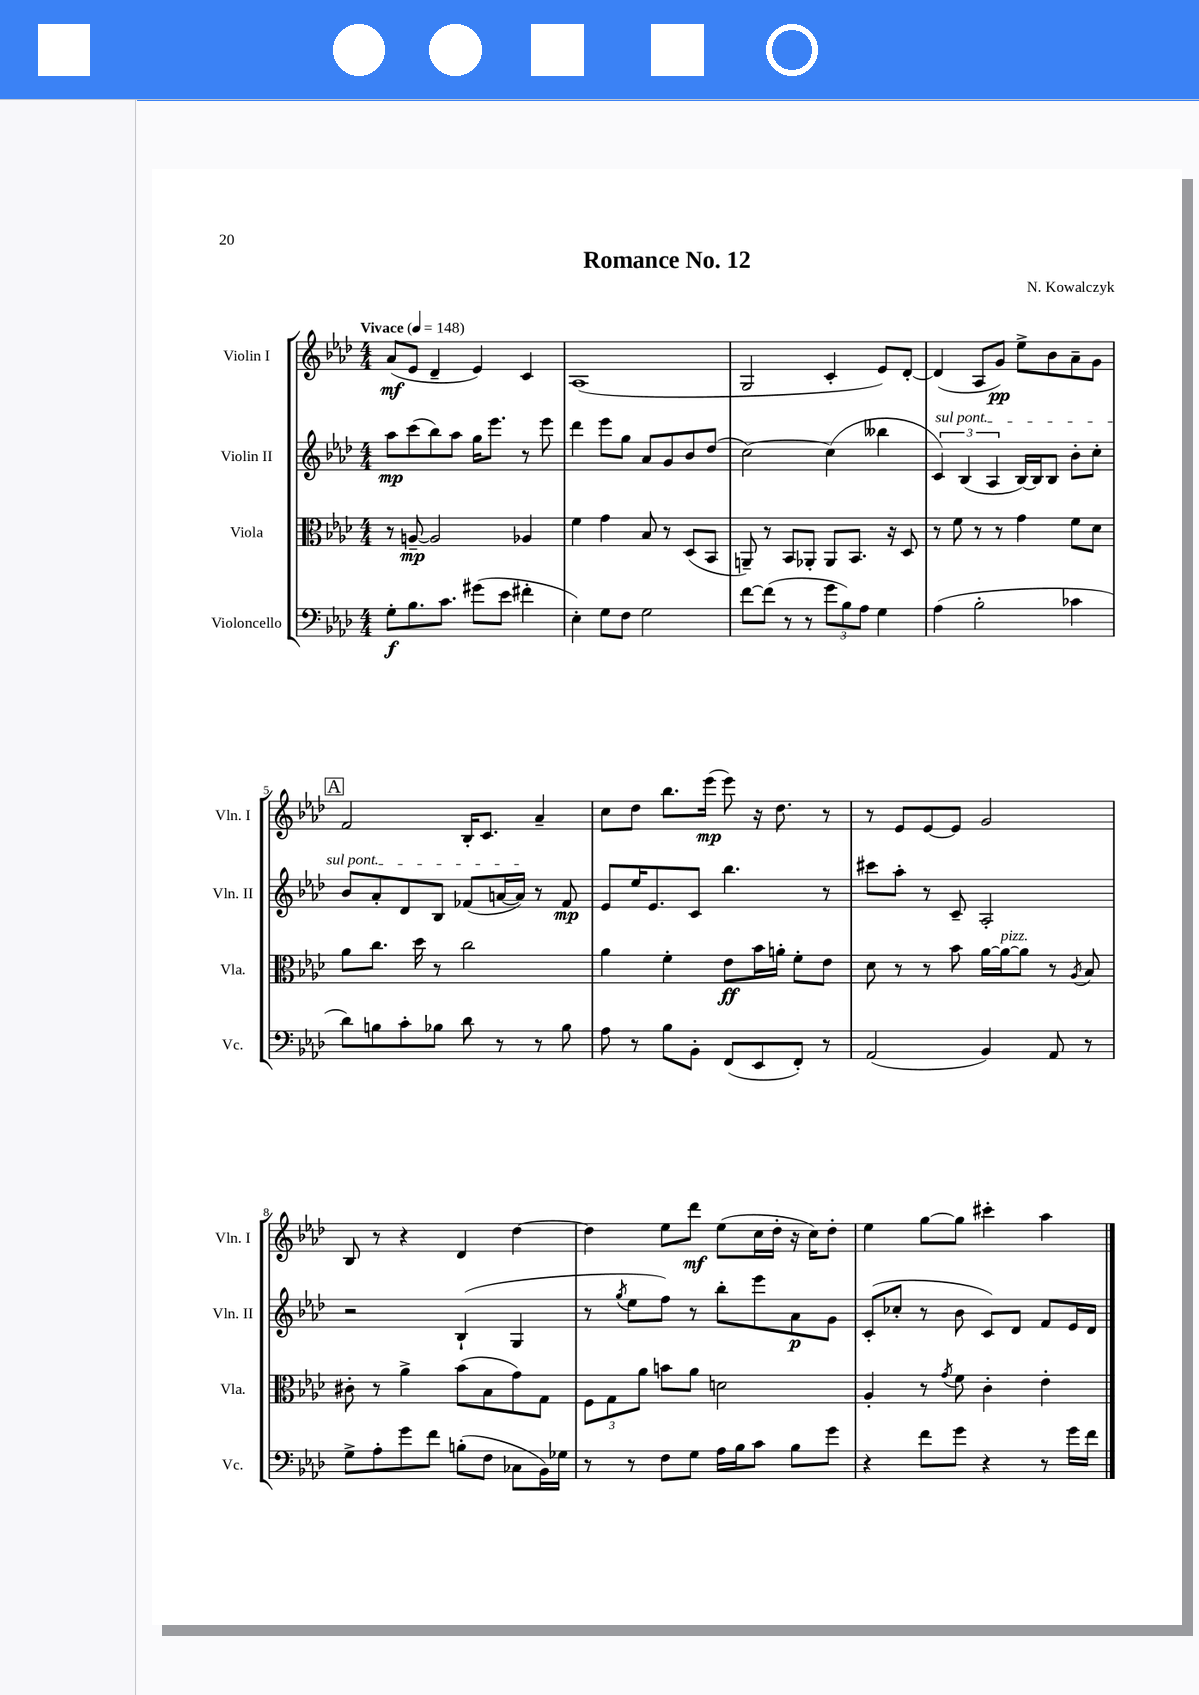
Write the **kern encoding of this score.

**kern	**dynam	**kern	**dynam	**kern	**dynam	**kern	**dynam
*part4	*part4	*part3	*part3	*part2	*part2	*part1	*part1
*staff4	*staff4	*staff3	*staff3	*staff2	*staff2	*staff1	*staff1
*I"Violoncello	*	*I"Viola	*	*I"Violin II	*	*I"Violin I	*
*I'Vc.	*	*I'Vla.	*	*I'Vln. II	*	*I'Vln. I	*
*clefF4	*	*clefC3	*	*clefG2	*	*clefG2	*
*k[b-e-a-d-]	*	*k[b-e-a-d-]	*	*k[b-e-a-d-]	*	*k[b-e-a-d-]	*
*M4/4	*	*M4/4	*	*M4/4	*	*M4/4	*
*MM148	*	*MM148	*	*MM148	*	*MM148	*
=1	=1	=1	=1	=1	=1	=1	=1
!	!	!	!	!	!	!LO:TX:a:B:t=Vivace	!
8G'\L	f	8r	.	8aa-\L	mp	(8a-/L	mf
8.B-\	.	[8An~/	mp	(8ccc\	.	8e-/J	.
.	.	2A/]	.	8bb-\)	.	4d-~/	.
8.c\J	.	.	.	.	.	.	.
.	.	.	.	8aa-\J	.	.	.
(8g#X\L	.	.	.	16gg\KL	.	4e-/)	.
.	.	.	.	8.eee-\J	.	.	.
8e-\J	.	.	.	.	.	.	.
4f#X'\	.	4A-X/	.	8r	.	4c/	.
.	.	.	.	8eee-\	.	.	.
=2	=2	=2	=2	=2	=2	=2	=2
4E-'\)	.	4f\	.	4ddd-\	.	(1A-	.
8G\L	.	4g\	.	8eee-\L	.	.	.
8F\J	.	.	.	8gg\J	.	.	.
2G\	.	8B-/	.	8a-/L	.	.	.
.	.	8r	.	8g/	.	.	.
.	.	(8D-/L	.	8b-/	.	.	.
.	.	8BB-/J	.	(8dd-/J	.	.	.
=3	=3	=3	=3	=3	=3	=3	=3
[8f\L	.	8AAn~/)	.	[2cc\)	.	2G/	.
(8f\J]	.	8r	.	.	.	.	.
8r	.	8BB-/L	.	.	.	.	.
8r	.	8AA-X'/J	.	.	.	.	.
12g\L	.	8AA-/L	.	(4cc\]	.	4c'/	.
12B-\)	.	.	.	.	.	.	.
.	.	8.BB-/J	.	.	.	.	.
12A-\J	.	.	.	.	.	.	.
4G\	.	.	.	4bb--X\	.	8e-/L)	.
.	.	16r	.	.	.	.	.
.	.	8D-/	.	.	.	[8d-'/J	.
=4	=4	=4	=4	=4	=4	=4	=4
!	!	!	!	!LO:TX:a:i:t=sul pont.	!	!	!
(4A-\	.	8r	.	6c/)	.	(4d-/]	.
.	.	8f\	.	.	.	.	.
.	.	.	.	(6B-/	.	.	.
2B-'\	.	8r	.	.	.	8A-/L	.
.	.	.	.	6A-/	.	.	.
.	.	8r	.	.	.	8g/J)	pp
.	.	4g\	.	[16B-/LL)	.	8ee-^\L	.
.	.	.	.	16B-/J]	.	.	.
.	.	.	.	8B-/J	.	8b-\	.
4c-X\	.	8f\L	.	8b-'\L	.	8a-~\	.
.	.	8d-\J	.	8cc'\J	.	8g\J	.
!!LO:LB:g=z
!!LO:REH:place=s1:t=A
=5	=5	=5	=5	=5	=5	=5	=5
8d-\L)	.	8a-\L	.	8b-/L	.	2f/	.
8Bn\	.	8.cc\J	.	8a-'/	.	.	.
8c'\	.	.	.	8d-/	.	.	.
.	.	16dd-\	.	.	.	.	.
8B-X\J	.	8r	.	8B-/J	.	.	.
8d-\	.	2cc\	.	(8f-X/L	.	16B-'/KL	.
.	.	.	.	.	.	8.c/J	.
8r	.	.	.	[16an/L	.	.	.
.	.	.	.	16a/JJ])	.	.	.
8r	.	.	.	8r	.	4a-~/	.
8B-\	.	.	.	8f-/	mp	.	.
=6	=6	=6	=6	=6	=6	=6	=6
8A-\	.	4a-\	.	8e-/L	.	8cc\L	.
8r	.	.	.	16ee-/K	.	8dd-\J	.
.	.	.	.	8.e-/	.	.	.
8B-\L	.	4f'\	.	.	.	8.bb-\L	.
8BB-'\J	.	.	.	8c/J	.	.	.
.	.	.	.	.	.	(16eee-\Jk	mp
(8FF/L	.	8e-\L	ff	4.bb-\	.	8eee-\)	.
8EE-/	.	16b-\L	.	.	.	16r	.
.	.	16an'\JJ	.	.	.	8.dd-\	.
8FF'/J)	.	8f'\L	.	.	.	.	.
8r	.	8e-\J	.	8r	.	8r	.
=7	=7	=7	=7	=7	=7	=7	=7
(2AA-/	.	8d-\	.	8ccc#X\L	.	8r	.
.	.	8r	.	8aa-'\J	.	8e-/L	.
.	.	8r	.	8r	.	[8e-/	.
.	.	8b-\	.	8c~/	.	8e-/J]	.
4BB-/)	.	[16a-\LL	.	2A-'/	.	2g/	.
!	!	!LO:TX:a:i:t=pizz.	!	!	!	!	!
.	.	16a-\J_	.	.	.	.	.
.	.	8a-\J]	.	.	.	.	.
8AA-/	.	8r	.	.	.	.	.
.	.	8qA-/	.	.	.	.	.
8r	.	8B-/	.	.	.	.	.
!!LO:LB:g=z
=8	=8	=8	=8	=8	=8	=8	=8
8G^\L	.	8c#X'\	.	2r	.	8B-/	.
8A-'\	.	8r	.	.	.	8r	.
8g\	.	4a-^\	.	.	.	4r	.
8f\J	.	.	.	.	.	.	.
(8Bn'\L	.	(8b-\L	.	(4B-`/	.	4d-/	.
8F\J	.	8B-\	.	.	.	.	.
8C-X\L	.	8g\)	.	4G/	.	[4dd-\	.
16BB-\L)	.	8G\J	.	.	.	.	.
16G-X\JJ	.	.	.	.	.	.	.
=9	=9	=9	=9	=9	=9	=9	=9
8r	.	12F\L	.	8r	.	4dd-\]	.
.	.	12G\	.	.	.	.	.
.	.	.	.	8qgg/	.	.	.
8r	.	.	.	8ee-\L	.	.	.
.	.	12a-\J	.	.	.	.	.
8F\L	.	8bn\L	.	8ff\J)	.	8ee-\L	.
8G\J	.	8a-\J	.	8r	.	8ddd-\J	mf
16A-\LL	.	2dn\	.	8bb-'\L	.	(8ee-\L	.
16B-\J	.	.	.	.	.	.	.
8c\J	.	.	.	8eee-\	.	16cc\L	.
.	.	.	.	.	.	16dd-'\JJ	.
8B-\L	.	.	.	8a-\	p	16r	.
.	.	.	.	.	.	16cc\KL)	.
8g\J	.	.	.	8g\J	.	8dd-'\J	.
=10	=10	=10	=10	=10	=10	=10	=10
4r	.	4A-'/	.	(8c'/L	.	4ee-\	.
.	.	.	.	8cc-X'/J	.	.	.
8f\L	.	8r	.	8r	.	[8gg\L	.
.	.	8qg/	.	.	.	.	.
8g\J	.	8f\	.	8b-\	.	8gg\J]	.
4r	.	4c'\	.	8c/L)	.	4ccc#X'\	.
.	.	.	.	8d-/J	.	.	.
8r	.	4e-'\	.	8f/L	.	4aa-\	.
16g\LL	.	.	.	16e-/L	.	.	.
16f\JJ	.	.	.	16d-/JJ	.	.	.
==	==	==	==	==	==	==	==
*-	*-	*-	*-	*-	*-	*-	*-
